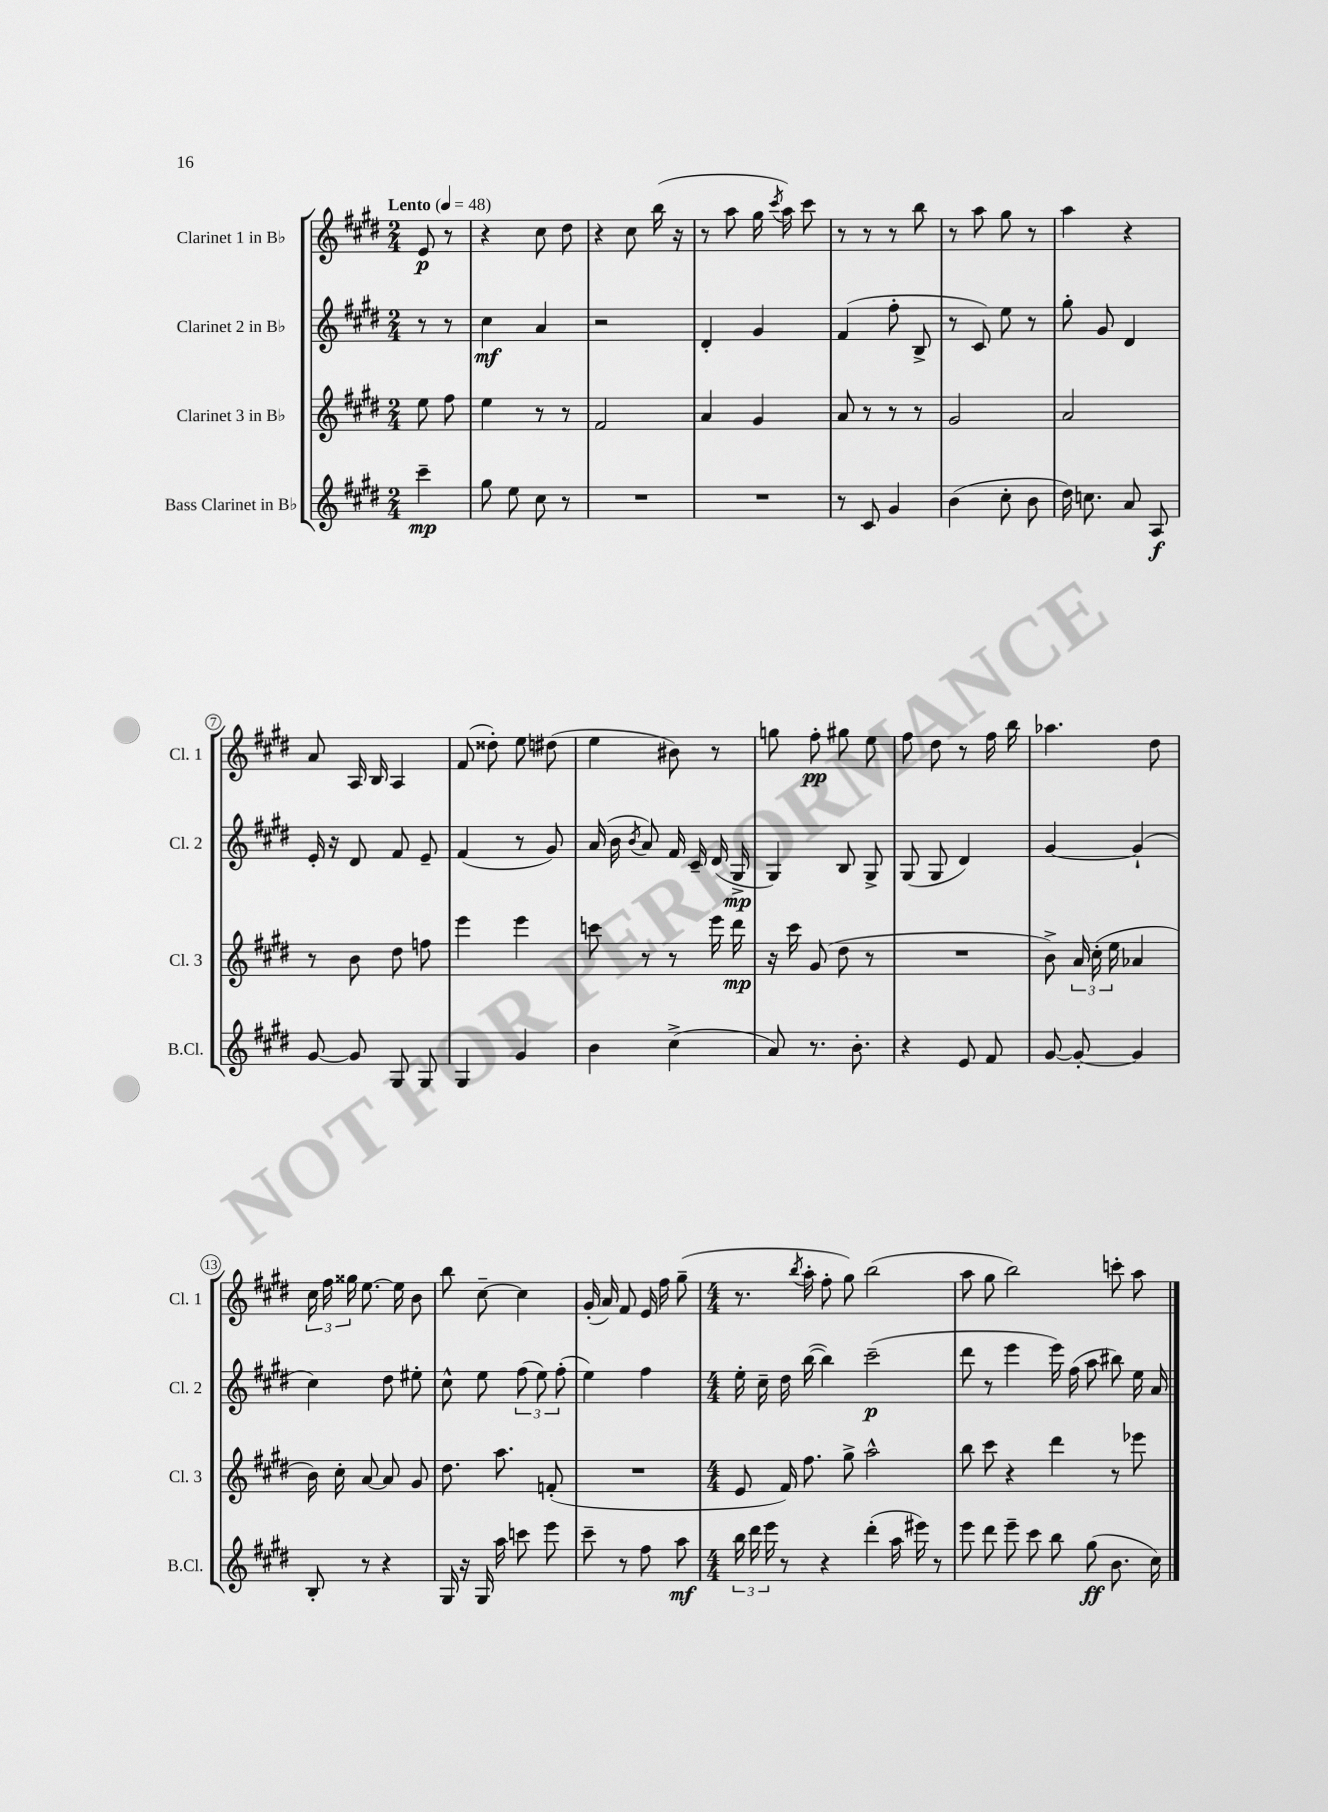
<<
\new StaffGroup <<
\new Staff = "s0" \with { instrumentName = "Clarinet 1 in Bb" shortInstrumentName = "Cl. 1" } {
    \clef treble \key e \major \numericTimeSignature \time 2/4 \partial 4 \tempo "Lento" 4 = 48
    \autoBeamOff e'8\p r8 |
    r4 cis''8 dis''8 |
    r4 cis''8 b''16( r16 |
    r8 a''8 gis''16 \acciaccatura { cis'''8 } a''16) cis'''8 |
    r8 r8 r8 b''8 |
    r8 a''8 gis''8 r8 |
    a''4 r4 |
    a'8 a16 b16 a4 |
    fis'8( disis''8-.) e''8 dis''8( |
    e''4 bis'8) r8 |
    g''8 fis''8-.\pp gis''8 e''8 |
    fis''8 dis''8 r8 fis''16 b''16 |
    aes''4. dis''8 |
    \tuplet 3/2 { cis''16 fis''16 gisis''16 } e''8.~ e''16 b'8 |
    b''8 cis''8~-- cis''4 |
    gis'16-.( a'16) fis'8 e'16 fis''16 gis''8--( |
    \numericTimeSignature \time 4/4 r8. \acciaccatura { b''8 } a''16-. fis''8-. gis''8) b''2( |
    a''8 gis''8 b''2) c'''8-. a''8 \bar "|." |
}
\new Staff = "s1" \with { instrumentName = "Clarinet 2 in Bb" shortInstrumentName = "Cl. 2" } {
    \clef treble \key e \major \numericTimeSignature \time 2/4 \partial 4
    \autoBeamOff r8 r8 |
    cis''4\mf a'4 |
    r2 |
    dis'4-. gis'4 |
    fis'4( fis''8-. b8-> |
    r8 cis'8) e''8 r8 |
    gis''8-. gis'8 dis'4 |
    e'16-. r16 dis'8 fis'8 e'8-- |
    fis'4( r8 gis'8) |
    a'16( b'16 \acciaccatura { b'8 } a'8) fis'16 cis'16-- dis'16( gis16->\mp |
    gis4) b8 gis8-> |
    gis8( gis8 dis'4) |
    gis'4~ gis'4-!( |
    cis''4) dis''8 eis''8-. |
    cis''8-^ e''8 \tuplet 3/2 { fis''8( e''8) fis''8-.( } |
    e''4) fis''4 |
    \numericTimeSignature \time 4/4 e''16-. cis''16-- dis''16 b''16~( b''4) cis'''2--\p( |
    dis'''8 r8 e'''4 e'''16) fis''16( a''8 bis''8) e''16 a'16 \bar "|." |
}
\new Staff = "s2" \with { instrumentName = "Clarinet 3 in Bb" shortInstrumentName = "Cl. 3" } {
    \clef treble \key e \major \numericTimeSignature \time 2/4 \partial 4
    \autoBeamOff e''8 fis''8 |
    e''4 r8 r8 |
    fis'2 |
    a'4 gis'4 |
    a'8 r8 r8 r8 |
    gis'2 |
    a'2 |
    r8 b'8 dis''8 f''8 |
    e'''4 e'''4 |
    c'''8 r8 r8 e'''16 dis'''16\mp |
    r16 cis'''16 gis'8( dis''8 r8 |
    R2 |
    b'8->) \tuplet 3/2 { a'16 cis''16-.( e''16 } aes'4 |
    b'16) cis''16-. a'8~ a'8 gis'8 |
    dis''8. a''8. f'8-.( |
    R2 |
    \numericTimeSignature \time 4/4 e'8 fis'16) fis''8. gis''8-> a''2-^ |
    b''8 cis'''8 r4 dis'''4 r8 ees'''8 \bar "|." |
}
\new Staff = "s3" \with { instrumentName = "Bass Clarinet in Bb" shortInstrumentName = "B.Cl." } {
    \clef treble \key e \major \numericTimeSignature \time 2/4 \partial 4
    \autoBeamOff cis'''4--\mp |
    gis''8 e''8 cis''8 r8 |
    R2 |
    R2 |
    r8 cis'8 gis'4 |
    b'4( cis''8-. b'8 |
    dis''16) c''8. a'8 a8\f |
    gis'8~ gis'8 gis8 gis8 |
    gis4 gis'4 |
    b'4 cis''4->( |
    a'8) r8. b'8.-. |
    r4 e'8 fis'8 |
    gis'8~ gis'8~-. gis'4 |
    b8-. r8 r4 |
    gis16 r16 gis16 a''16 c'''8 e'''8 |
    cis'''8-- r8 fis''8 a''8\mf |
    \numericTimeSignature \time 4/4 \tuplet 3/2 { b''16 dis'''16 e'''16 } r8 r4 dis'''4-.( a''16 eis'''16) r8 |
    e'''8 dis'''8 e'''8-- cis'''8 b''8 gis''8\ff( b'8. cis''16) \bar "|." |
}
>>
>>
\layout { \context { \Score \override BarNumber.stencil = #(make-stencil-circler 0.1 0.3 ly:text-interface::print) } }
